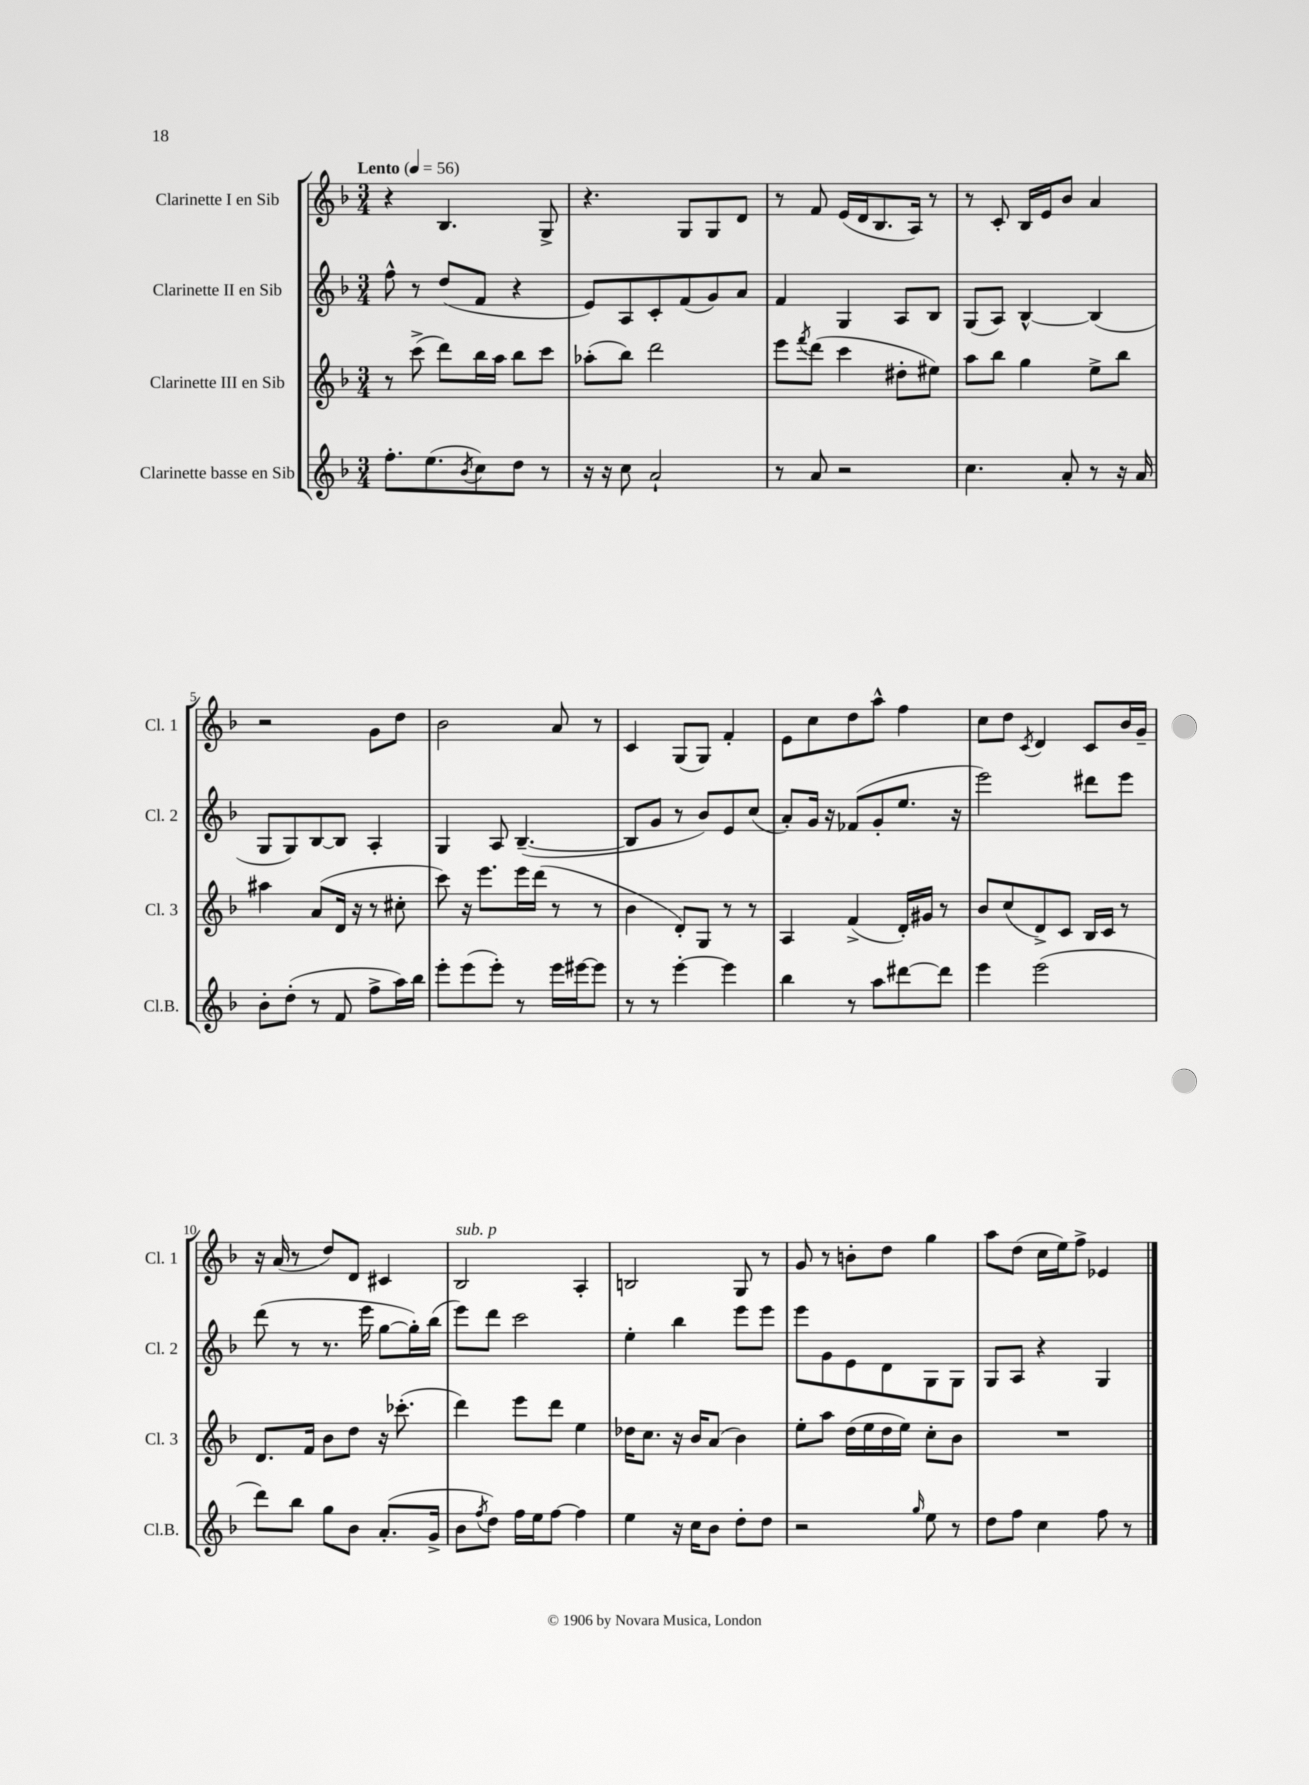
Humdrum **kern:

**kern	**kern	**kern	**kern
*part4	*part3	*part2	*part1
*staff4	*staff3	*staff2	*staff1
*I"Clarinette basse en Sib	*I"Clarinette III en Sib	*I"Clarinette II en Sib	*I"Clarinette I en Sib
*I'Cl.B.	*I'Cl. 3	*I'Cl. 2	*I'Cl. 1
*clefG2	*clefG2	*clefG2	*clefG2
*k[b-]	*k[b-]	*k[b-]	*k[b-]
*M3/4	*M3/4	*M3/4	*M3/4
*MM56	*MM56	*MM56	*MM56
=1	=1	=1	=1
!	!	!	!LO:TX:a:B:t=Lento
8.ff'\L	8r	8ff^^\	4r
.	(8ccc^\	8r	.
(8.ee\	.	.	.
.	8ddd\L)	(8dd/L	4.B-/
8qb-/	.	.	.
8cc\)	16bb-\L	8f/J	.
.	16aa\JJ	.	.
8dd\J	8bb-\L	4r	.
8r	8ccc\J	.	8G^/
=2	=2	=2	=2
16r	(8aa-X'\L	8e/L)	4.r
16r	.	.	.
8cc\	8bb-\J)	8A/	.
2a`/	2ddd\	8c'/	.
.	.	(8f/	8G/L
.	.	8g/)	8G/
.	.	8a/J	8d/J
=3	=3	=3	=3
8r	8eee\L	4f/	8r
.	8qfff/	.	.
8a/	(8ddd\J	.	8f/
2r	4ccc\	4G/	(16e/LL
.	.	.	16d/J
.	.	.	8.B-/
.	8dd#X'\L	8A/L	.
.	.	.	16A/Jk)
.	8ee#X\J)	8B-/J	8r
=4	=4	=4	=4
4.cc\	8aa\L	(8G/L	8r
.	8bb-\J	8A/J)	8c'/
.	4gg\	[4B-^^/	16B-/LL
.	.	.	16e/J
8a'/	.	.	8b-/J
8r	8ee^\L	(4B-/]	4a/
16r	8bb-\J	.	.
16a/	.	.	.
!!LO:LB:g=z
=5	=5	=5	=5
8b-'\L	4aa#X\	8G/L	2r
(8dd'\J	.	8G/)	.
8r	(8a/L	[8B-/	.
8f/	16d/Jk	8B-/J]	.
.	16r	.	.
8ff^\L	8r	4A'/	8g\L
16aa\L)	8cc#X'\	.	8dd\J
16bb-\JJ	.	.	.
=6	=6	=6	=6
8eee'\L	8ccc\)	4G/	2b-\
(8eee\	16r	.	.
.	8.eee\L	.	.
8eee'\J)	.	8A/	.
8r	16eee\L	([4.B-~/	.
.	(16ddd\JJ	.	.
16eee\LL	8r	.	8a/
[16eee#X\J	.	.	.
8eee#\J]	8r	.	8r
=7	=7	=7	=7
8r	4b-\	8B-/L]	4c/
8r	.	8g/J	.
[4eee'\	8d'/L)	8r	(8G/L
.	8G/J	8b-/L)	8G/J)
4eee\]	8r	8e/	4f'/
.	8r	(8cc/J	.
=8	=8	=8	=8
4bb-\	4A/	8a'/L)	8e\L
.	.	16g/Jk	8cc\
.	.	16r	.
8r	(4f^/	(8f-X/L	8dd\
8aa\L	.	8g'/	8aa^^\J
[8ddd#X\	16d'/LL)	8.ee/J	4ff\
.	16g#X/JJ	.	.
8ddd#\J]	8r	.	.
.	.	16r	.
=9	=9	=9	=9
4eee\	8b-/L	2eee\)	8cc\L
.	(8cc/	.	8dd\J
.	.	.	8qc/
(2eee\	8d^/)	.	4d/
.	8c/J	.	.
.	16B-/LL	8ddd#X\L	8c/L
.	16c/JJ	.	.
.	8r	8eee\J	16b-/L
.	.	.	16g~/JJ
!!LO:LB:g=z
=10	=10	=10	=10
8ddd\L)	8.d/L	(8ddd\	16r
.	.	.	(16a/
8bb-\J	.	8r	8r
.	16f/Jk	.	.
8gg\L	8b-\L	8.r	8dd/L)
8b-\J	8dd\J	.	8d/J
.	.	16eee\	.
(8.a'/L	16r	[8gg\L	4c#X/
.	(8.ccc-X'\	.	.
.	.	16gg'\L])	.
16g^/Jk	.	(16bb-\JJ	.
=11	=11	=11	=11
!	!	!	!LO:TX:a:i:t=sub. p
8b-\L	4ddd\)	8eee\L)	2B-/
8qff/	.	.	.
8dd\J)	.	8ddd\J	.
16ff\LL	8eee\L	2ccc\	.
16ee\J	.	.	.
[8ff\J	8ddd\J	.	.
4ff\]	4ee\	.	4A'/
=12	=12	=12	=12
4ee\	16dd-X\KL	4ee'\	2Bn/
.	8.cc\J	.	.
16r	16r	4bb-\	.
16cc\KL	16b-/KL	.	.
8b-\J	(8a/J	.	.
8dd'\L	4b-\)	8eee\L	8G/
8dd\J	.	8eee\J	8r
=13	=13	=13	=13
2r	8ee'\L	8eee\L	8g/
.	8aa\J	8g\	8r
.	(16dd\LL	8e\	8bn'\L
.	16ee\	.	.
.	16dd\	8d\	8dd\J
.	16ee\JJ)	.	.
16qqgg/	.	.	.
8ee\	8cc'\L	8G\	4gg\
8r	8b-\J	8G\J	.
=14	=14	=14	=14
8dd\L	2.r	8G/L	8aa\L
8ff\J	.	8A/J	(8dd\J
4cc\	.	4r	16cc\LL
.	.	.	16ee\J)
.	.	.	8ff^\J
8ff\	.	4G/	4e-X/
8r	.	.	.
==	==	==	==
*-	*-	*-	*-
